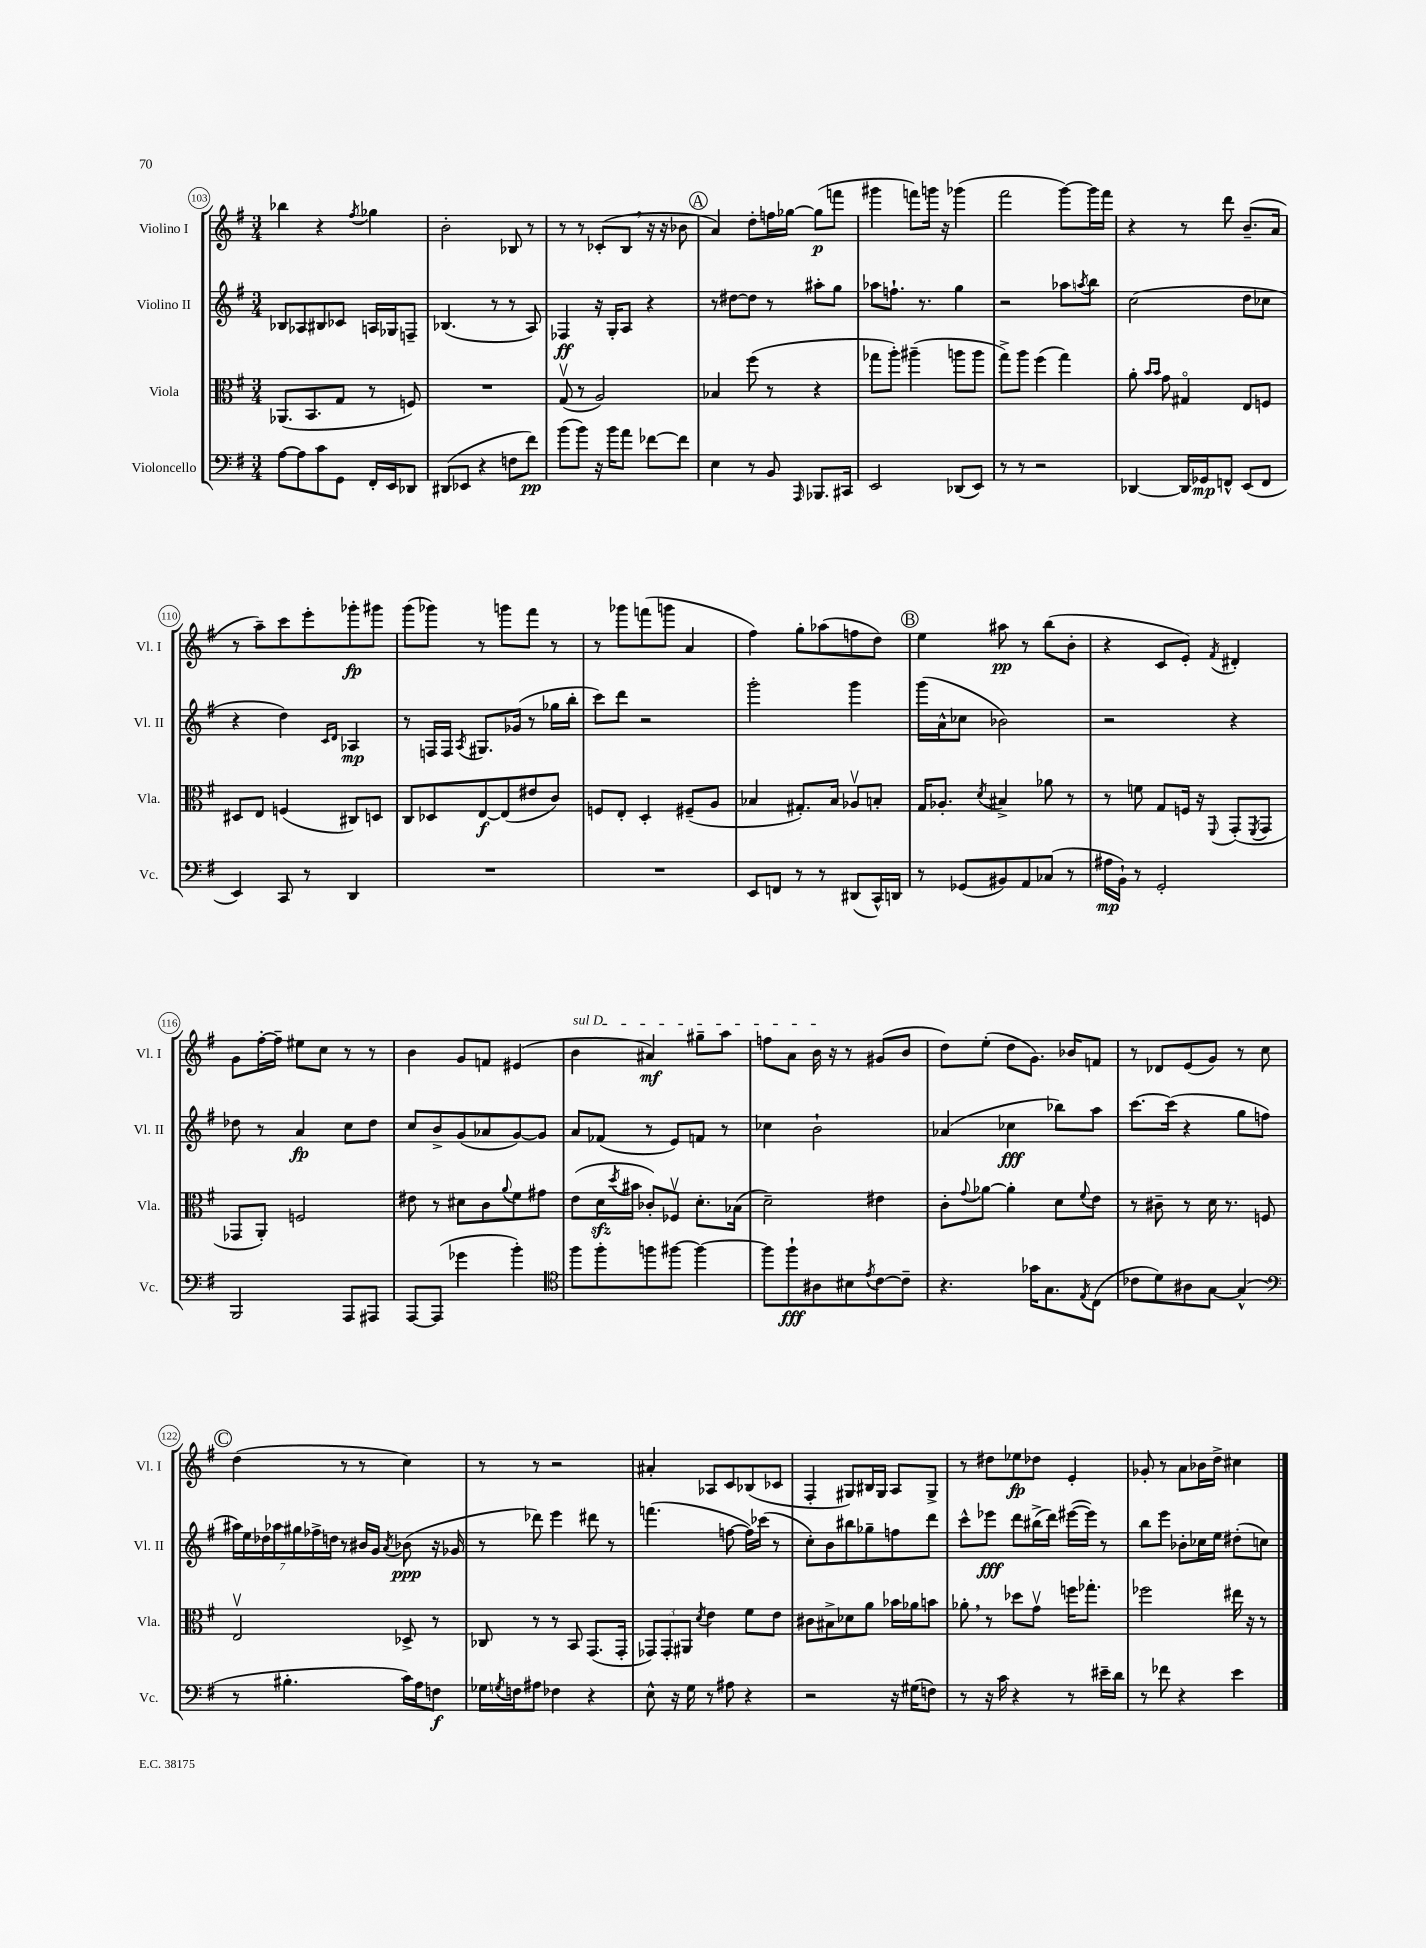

**kern	**dynam	**kern	**dynam	**kern	**dynam	**kern	**dynam
*part4	*part4	*part3	*part3	*part2	*part2	*part1	*part1
*staff4	*staff4	*staff3	*staff3	*staff2	*staff2	*staff1	*staff1
*I"Violoncello	*	*I"Viola	*	*I"Violino II	*	*I"Violino I	*
*I'Vc.	*	*I'Vla.	*	*I'Vl. II	*	*I'Vl. I	*
*clefF4	*	*clefC3	*	*clefG2	*	*clefG2	*
*k[f#]	*	*k[f#]	*	*k[f#]	*	*k[f#]	*
*M3/4	*	*M3/4	*	*M3/4	*	*M3/4	*
=103	=103	=103	=103	=103	=103	=103	=103
[8A\L	.	(8.AA-X/L	.	8B-X/L	.	4bb-X\	.
8A\]	.	.	.	8A-X/	.	.	.
.	.	8.BB/	.	.	.	.	.
8c\	.	.	.	8B#X/	.	4r	.
8GG\J	.	8G/J	.	8c-X/J	.	.	.
.	.	.	.	.	.	8qff#/	.
16FF#'/LL	.	8r	.	16An/LL	.	4gg-X\	.
16EE/J	.	.	.	16G-X/J	.	.	.
8DD-X/J	.	8Fn/)	.	8Fn~/J	.	.	.
=104	=104	=104	=104	=104	=104	=104	=104
(8DD#X/L	.	2.r	.	(4.B-X/	.	2b'\	.
8EE-X/J	.	.	.	.	.	.	.
4r	.	.	.	.	.	.	.
.	.	.	.	8r	.	.	.
8Fn\L	.	.	.	8r	.	8B-X/	.
8f#\J)	pp	.	.	8A/)	.	8r	.
=105	=105	=105	=105	=105	=105	=105	=105
(8b\L	.	(8Gv/	.	4F-X/	ff	8r	.
8b\J)	.	8r	.	.	.	8r	.
16r	.	2A/)	.	16r	.	(8c-X'/L	.
16b\KL	.	.	.	16G'/KL	.	.	.
8a\J	.	.	.	8A/J	.	8B,/J	.
[8f-X\L	.	.	.	4r	.	16r	.
.	.	.	.	.	.	16r	.
8f-\J]	.	.	.	.	.	8b-X\	.
!!LO:REH:place=s1:t=A
=106	=106	=106	=106	=106	=106	=106	=106
4E\	.	4B-X/	.	8r	.	4a/)	.
.	.	.	.	[8dd#X\L	.	.	.
8r	.	(8ff#\	.	8dd#\J]	.	8dd'\L	.
8BB/	.	8r	.	8r	.	16ffn\L	.
.	.	.	.	.	.	[16gg-X\JJ	.
16qqAAA/	.	.	.	.	.	.	.
8.BBB-X/L	.	4r	.	8aa#X'\L	.	(8gg-\L]	p
.	.	.	.	8gg\J	.	8fffn\J	.
16CC#X/Jk	.	.	.	.	.	.	.
=107	=107	=107	=107	=107	=107	=107	=107
2EE/	.	8gg-X\L	.	8aa-X\L	.	4ggg#X\	.
.	.	8aa'\J)	.	8.ffn`\J	.	.	.
.	.	(4aa#X~\	.	.	.	8fffn\L)	.
.	.	.	.	8.r	.	.	.
.	.	.	.	.	.	16gggn\Jk	.
.	.	.	.	.	.	16r	.
(8DD-X/L	.	8aan\L	.	4gg\	.	(4ggg-X\	.
8EE/J)	.	8aa\J	.	.	.	.	.
=108	=108	=108	=108	=108	=108	=108	=108
8r	.	8gg^\L)	.	2r	.	2fff#\	.
8r	.	8aa\J	.	.	.	.	.
2r	.	(4ff#\	.	.	.	.	.
.	.	4gg\)	.	8aa-X\L	.	[8ggg\L)	.
.	.	.	.	8qaan/	.	.	.
.	.	.	.	8bb\J	.	16ggg\L]	.
.	.	.	.	.	.	16fff#\JJ	.
=109	=109	=109	=109	=109	=109	=109	=109
[4DD-X/	.	8a'\	.	(2cc\	.	4r	.
.	.	16qqb/LL	.	.	.	.	.
.	.	16qqb/JJ	.	.	.	.	.
.	.	8g\	.	.	.	.	.
16DD-/LL]	.	4G#X/	.	.	.	8r	.
16GG-X/J	mp	.	.	.	.	.	.
8FFn^^/J	.	.	.	.	.	8ddd\	.
(8EE/L	.	8E/L	.	8dd\L	.	(8.b~/L	.
8FF/J	.	8Fn/J	.	8cc-X\J	.	.	.
.	.	.	.	.	.	16a/Jk	.
!!LO:LB:g=z
=110	=110	=110	=110	=110	=110	=110	=110
4EE/)	.	8D#X/L	.	4r	.	8r	.
.	.	8E/J	.	.	.	8aa~\L)	.
8CC/	.	(4Fn/	.	4dd\)	.	8ccc\	.
8r	.	.	.	.	.	8eee'\	.
.	.	.	.	16qqc/LL	.	.	.
.	.	.	.	16qqd/JJ	.	.	.
4DD/	.	8C#X/L)	.	4A-X/	mp	8ggg-X'\	fp
.	.	8Dn/J	.	.	.	8ggg#X\J	.
=111	=111	=111	=111	=111	=111	=111	=111
2.r	.	8C/L	.	8r	.	(8ggg\L	.
.	.	8D-X/	.	16Fn/LL	.	8ggg-X\J)	.
.	.	.	.	16F/JJ	.	.	.
.	.	.	.	8qA/	.	.	.
.	.	[8E/	f	8.G#X/L	.	8r	.
.	.	(8E/]	.	.	.	8gggn\L	.
.	.	.	.	(16g-X/Jk	.	.	.
.	.	8e#X/	.	8r	.	8fff#\J	.
.	.	8c/J)	.	16gg-X\LL	.	8r	.
.	.	.	.	16bb'\JJ	.	.	.
=112	=112	=112	=112	=112	=112	=112	=112
2.r	.	8Fn/L	.	8ccc\L)	.	8r	.
.	.	8E'/J	.	8ddd\J	.	8ggg-X\L	.
.	.	4D'/	.	2r	.	(8fffn\	.
.	.	.	.	.	.	8gggn\J	.
.	.	(8F#X~/L	.	.	.	4a/	.
.	.	8A/J	.	.	.	.	.
=113	=113	=113	=113	=113	=113	=113	=113
8EE/L	.	4B-X/	.	2ggg'\	.	4ff#\)	.
8FFn/J	.	.	.	.	.	.	.
8r	.	8.G#X'/L)	.	.	.	8gg'\L	.
8r	.	.	.	.	.	(8aa-X\	.
.	.	16B-/Jk	.	.	.	.	.
(8DD#X/L	.	8A-Xv/L	.	4ggg\	.	8ffn\	.
16CC^^/L)	.	8Bn'/J	.	.	.	8dd\J)	.
16DDn/JJ	.	.	.	.	.	.	.
!!LO:REH:place=s1:t=B
=114	=114	=114	=114	=114	=114	=114	=114
8r	.	16G/KL	.	(16ggg\LL	.	4ee\	.
.	.	8.A-X'/J	.	16a^^\J	.	.	.
(8GG-X/L	.	.	.	8cc-X\J	.	.	.
.	.	8qd/	.	.	.	.	.
8BB#X/)	.	4B#X^/	.	2b-X\)	.	8aa#X\	pp
8AA/	.	.	.	.	.	8r	.
(8C-X/J	.	8a-X\	.	.	.	(8bb\L	.
8r	.	8r	.	.	.	8b'\J	.
=115	=115	=115	=115	=115	=115	=115	=115
16A#X\LL	mp	8r	.	2r	.	4r	.
16BB`\JJ)	.	.	.	.	.	.	.
8r	.	8fn\	.	.	.	.	.
2GG'/	.	8G/L	.	.	.	8c/L	.
.	.	16Fn/Jk	.	.	.	8e'/J)	.
.	.	16r	.	.	.	.	.
.	.	8qqFF#/	.	.	.	8qf#/	.
.	.	(8GG'/L	.	4r	.	4d#X'/	.
.	.	8qFF#/	.	.	.	.	.
.	.	8GG/J	.	.	.	.	.
!!LO:LB:g=z
=116	=116	=116	=116	=116	=116	=116	=116
2BBB/	.	8GG-X/L	.	8dd-X\	.	8g\L	.
.	.	8AA'/J)	.	8r	.	[16ff#'\L	.
.	.	.	.	.	.	16ff#~\JJ]	.
.	.	2Fn/	.	4a/	fp	8ee#X\L	.
.	.	.	.	.	.	8cc\J	.
8AAA/L	.	.	.	8cc\L	.	8r	.
8AAA#X/J	.	.	.	8dd-\J	.	8r	.
=117	=117	=117	=117	=117	=117	=117	=117
[8AAA/L	.	8e#X\	.	8cc/L	.	4b\	.
(8AAA/J]	.	8r	.	8b^/	.	.	.
4g-X\	.	8d#X\L	.	(8g/	.	8g/L	.
.	.	8c\	.	8a-X/	.	8fn/J	.
.	.	8qqa/	.	.	.	.	.
4b'\)	.	8f#\	.	[8g/)	.	(4e#X/	.
.	.	8g#X\J	.	8g/J]	.	.	.
=118	=118	=118	=118	=118	=118	=118	=118
*clefC4	*	*	*	*	*	*	*
!	!	!	!	!	!	!LO:TX:a:i:t=sul D	!
8ff#\L	.	(8e\L	.	8a/L	.	4b\	.
8ff#'\	.	16dzz\L	.	(8f-X/J	.	.	.
.	.	8qdd/	.	.	.	.	.
.	.	16b#X\JJ	.	.	.	.	.
8ffn\	.	8c-X'/L)	.	8r	.	4a#X/)	mf
[8ff#X\J	.	8F-Xv/J	.	8e/L)	.	.	.
4ff#\_	.	8.d'\L	.	8fn/J	.	8gg#X~\L	.
.	.	.	.	8r	.	8aa\J	.
.	.	(16B-X\Jk	.	.	.	.	.
=119	=119	=119	=119	=119	=119	=119	=119
8ff#\L]	.	2d~\)	.	4cc-X\	.	8ffn\L	.
8ff#`\	fff	.	.	.	.	8a\J	.
8A#X\	.	.	.	2b`\	.	16b\	.
.	.	.	.	.	.	16r	.
8B#X\	.	.	.	.	.	8r	.
8qe/	.	.	.	.	.	.	.
[8c\	.	4e#X\	.	.	.	(8g#X/L	.
8c~\J]	.	.	.	.	.	8b/J	.
=120	=120	=120	=120	=120	=120	=120	=120
4.r	.	8c'\L	.	(4a-X/	.	8dd\L)	.
.	.	8qqg/	.	.	.	.	.
.	.	[8a-X\J	.	.	.	(8ee'\J	.
.	.	4a-'\]	.	4cc-X\	fff	8dd\L	.
16g-X\KL	.	.	.	.	.	8.g\J)	.
8.G\	.	.	.	.	.	.	.
.	.	8d\L	.	8bb-X\L)	.	.	.
.	.	.	.	.	.	16b-X/KL	.
8qE/	.	8qqf#/	.	.	.	.	.
(8C\J	.	8e\J	.	8aa\J	.	8fn/J	.
=121	=121	=121	=121	=121	=121	=121	=121
8c-X\L	.	8r	.	[8.ccc\L	.	8r	.
8d\)	.	8c#X~\	.	.	.	8d-X/L	.
.	.	.	.	(16ccc\Jk]	.	.	.
8A#X\	.	8r	.	4r	.	(8e/	.
[8G\J	.	16d\	.	.	.	8g/J)	.
.	.	8.r	.	.	.	.	.
(4G^^/]	.	.	.	8gg\L	.	8r	.
.	.	8Fn/	.	8ffn\J	.	8cc\	.
!!LO:LB:g=z
!!LO:REH:place=s1:t=C
=122	=122	=122	=122	=122	=122	=122	=122
*clefF4	*	*	*	*	*	*	*
8r	.	2Ev/	.	28aa#X\LL)	.	(4dd\	.
.	.	.	.	28ee\	.	.	.
.	.	.	.	28dd-X\	.	.	.
.	.	.	.	28aa-X\	.	.	.
4.B#X'\	.	.	.	.	.	.	.
.	.	.	.	28gg#X\	.	.	.
.	.	.	.	28ff-X^\	.	.	.
.	.	.	.	28ddn\JJ	.	.	.
.	.	.	.	8r	.	8r	.
.	.	.	.	16b#X/LL	.	8r	.
.	.	.	.	16g/JJ	.	.	.
.	.	.	.	8qa/	.	.	.
16c\LL)	.	8D-X^/	.	(8b-X\	ppp	4cc\)	.
16A\J	.	.	.	.	.	.	.
8Fn\J	f	8r	.	16r	.	.	.
.	.	.	.	16g-X/	.	.	.
=123	=123	=123	=123	=123	=123	=123	=123
16G-X\LL	.	8C-X/	.	8r	.	8r	.
8qGn/	.	.	.	.	.	.	.
16Fn\J	.	.	.	.	.	.	.
8A#X\J	.	8r	.	8ddd-X\)	.	8r	.
4F-X\	.	8r	.	4eee\	.	2r	.
.	.	8BB/	.	.	.	.	.
4r	.	(8.GG/L	.	8ddd#X\	.	.	.
.	.	.	.	8r	.	.	.
.	.	16GG'/Jk	.	.	.	.	.
=124	=124	=124	=124	=124	=124	=124	=124
8E^^\	.	12GG-X/L)	.	(4.fffn\	.	4a#X'/	.
.	.	12GG-'/	.	.	.	.	.
16r	.	.	.	.	.	.	.
.	.	12AA#X/J	.	.	.	.	.
16G\	.	.	.	.	.	.	.
.	.	8qd/	.	.	.	.	.
8r	.	4e\	.	.	.	8A-X/L	.
8A#X\	.	.	.	[8ffn\	.	8c/	.
4r	.	8f#\L	.	16ff\LL])	.	(8B-X/	.
.	.	.	.	(16ccc-X\JJ	.	.	.
.	.	8e\J	.	8r	.	8c-X/J	.
=125	=125	=125	=125	=125	=125	=125	=125
2r	.	8c#X\L	.	8cc'\L)	.	4F#'/	.
.	.	8B#X^\	.	8b\	.	.	.
.	.	8d-X\	.	8bb#X\	.	8G#X/L)	.
.	.	8a\J	.	8gg-X~\	.	16B#X/L	.
.	.	.	.	.	.	16G#/JJ	.
16r	.	16b-X\LL	.	8ffn\	.	8A/L	.
(16G#X\KL	.	16a-X\J	.	.	.	.	.
8Fn\J)	.	8bn\J	.	8ddd\J	.	8G#^/J	.
=126	=126	=126	=126	=126	=126	=126	=126
8r	.	8a-X',\	.	8ccc^^\L	.	8r	.
16r	.	8r	.	8eee-X\J	fff	8dd#X\L	.
16c\	.	.	.	.	.	.	.
4r	.	8dd-X\L	.	8ddd\L	.	8ee-X\	fp
.	.	8gv\J	.	(16bb#X^\L	.	8dd-X\J	.
.	.	.	.	16ddd\JJ)	.	.	.
8r	.	16ffn\KL	.	([16eee#X\LL	.	4e'/	.
.	.	8.gg-X'\J	.	16eee#\JJ])	.	.	.
16e#X~\LL	.	.	.	8r	.	.	.
16d\JJ	.	.	.	.	.	.	.
=127	=127	=127	=127	=127	=127	=127	=127
8r	.	2ff-X\	.	8bb\L	.	8g-X'/	.
8f-X\	.	.	.	8eee\J	.	8r	.
4r	.	.	.	8b-X'\L	.	8a\L	.
.	.	.	.	16cc-X\L	.	16b-X\L	.
.	.	.	.	16ee\JJ	.	16dd^\JJ	.
4e\	.	16ee#X\	.	(8dd#X'\L	.	4cc#X\	.
.	.	16r	.	.	.	.	.
.	.	8r	.	8ccn\J)	.	.	.
==	==	==	==	==	==	==	==
*-	*-	*-	*-	*-	*-	*-	*-
